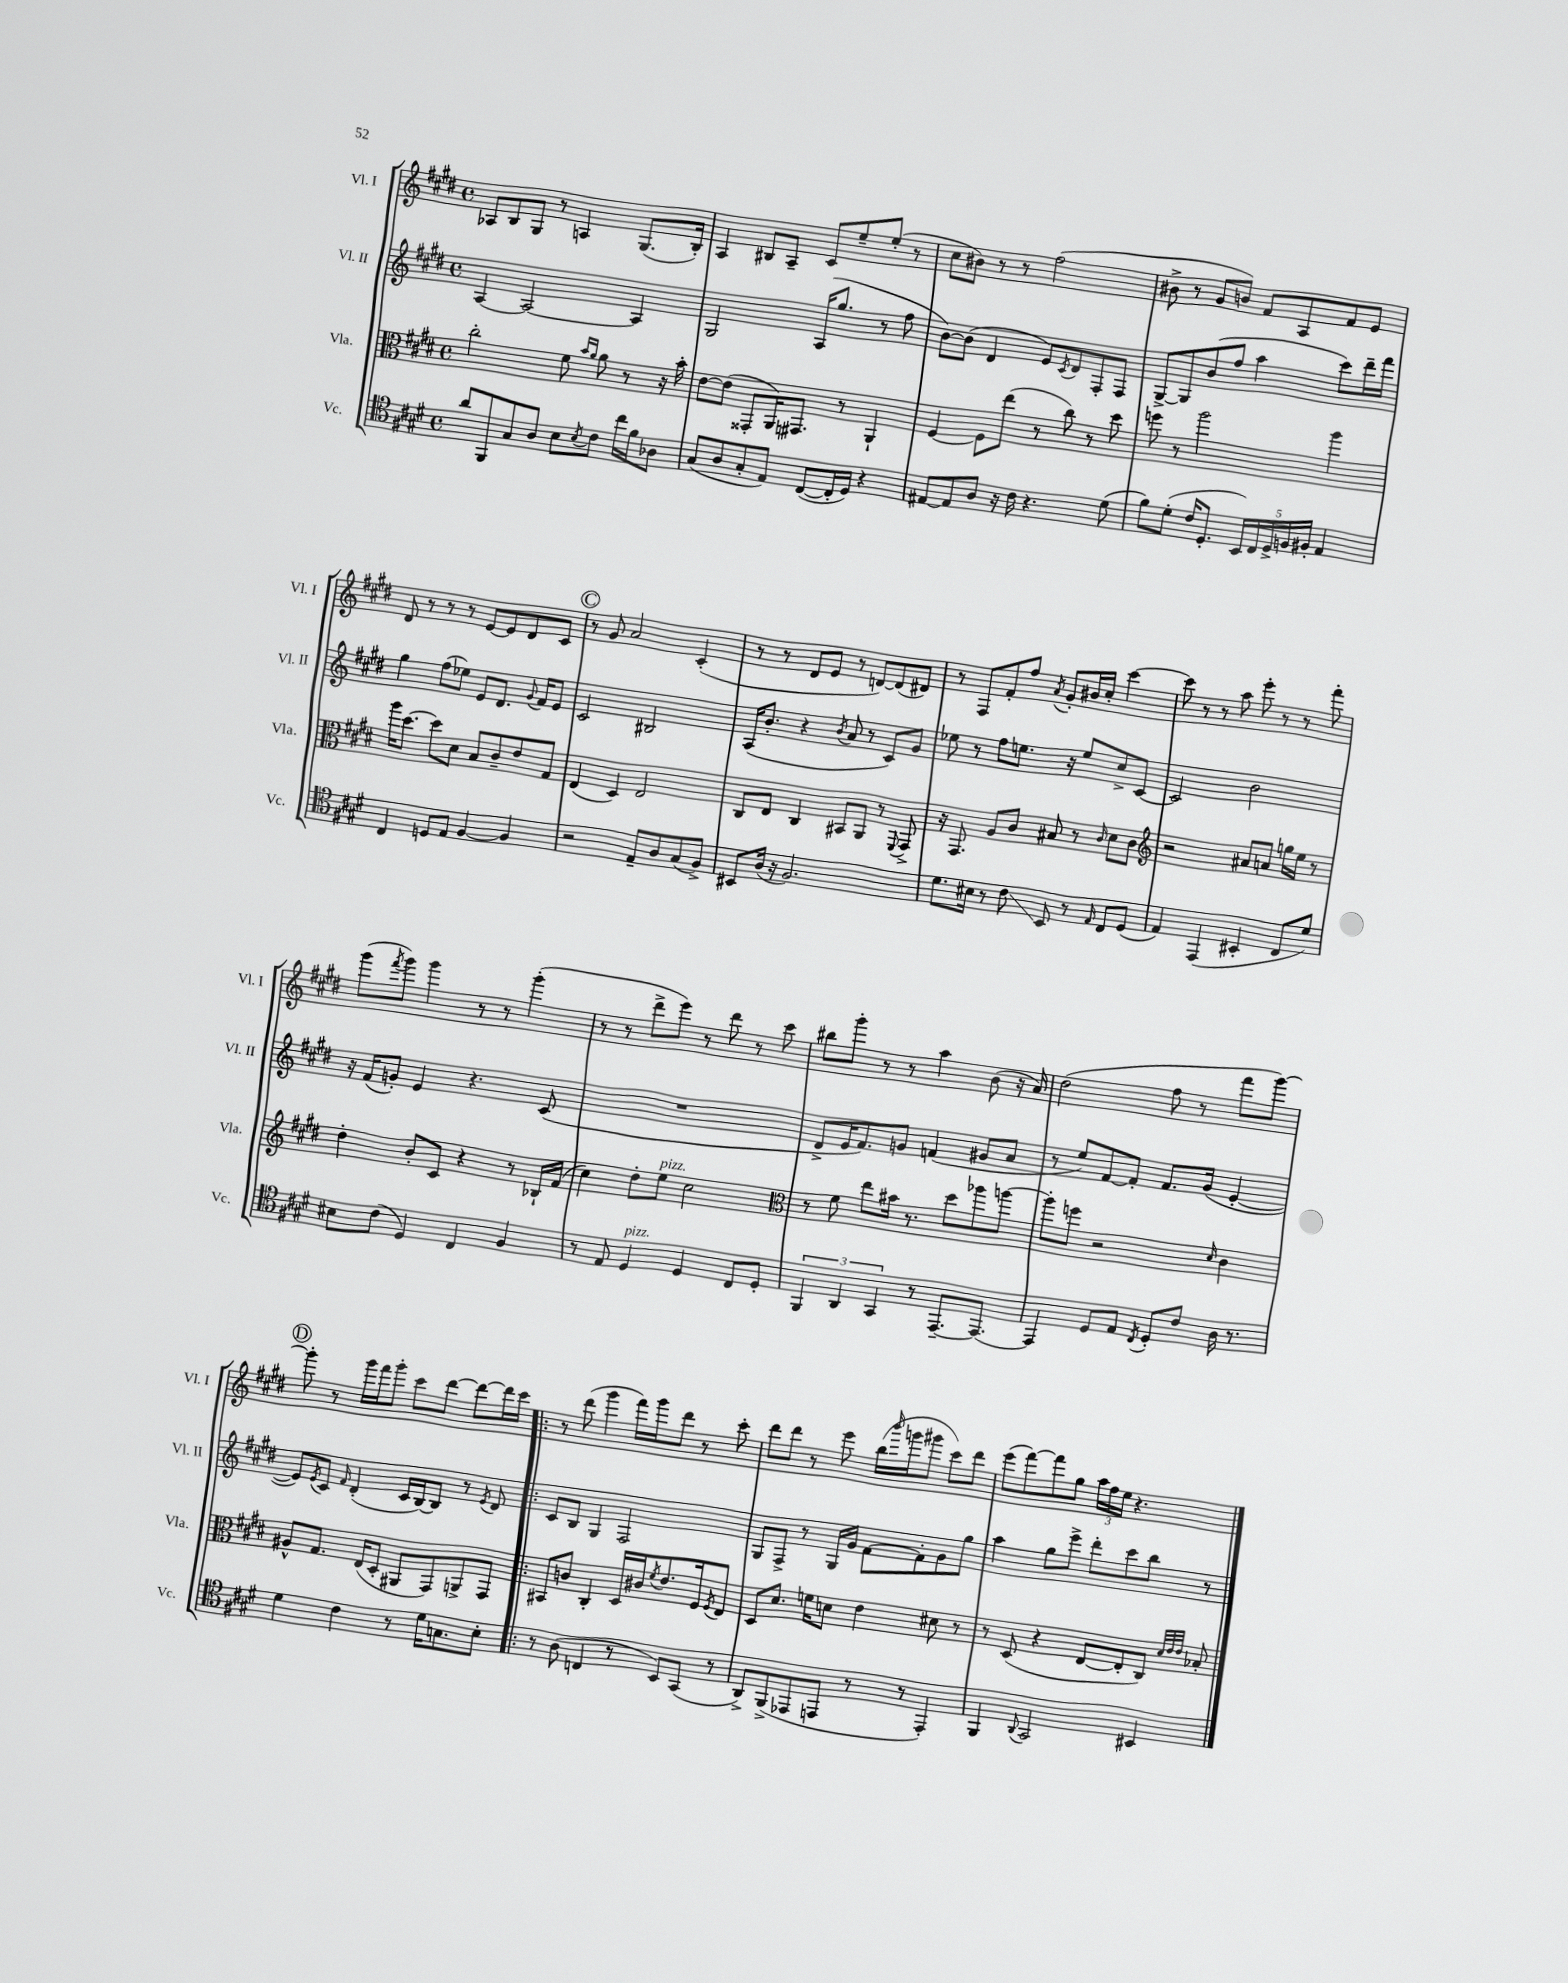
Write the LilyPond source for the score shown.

<<
\new StaffGroup <<
\new Staff = "s0" \with { instrumentName = "Vl. I" shortInstrumentName = "Vl. I" } {
    \clef treble \key e \major \defaultTimeSignature \time 4/4
    aes8 b8 gis8 r8 a4 gis8.( b16-.) |
    a4 bis8 a8-- cis'8 e''8-- e''8-.( r8 |
    cis''8 bis'8) r8 r8 fis''2( |
    bis'8-> r8 gis'8 b'8) fis'8 a8 fis'8 e'8 |
    dis'8 r8 r8 r8 e'8~ e'8 dis'8 cis'8 |
    \mark \markup { \circle "C" } r8 gis'8 a'2 cis'4-.( |
    r8 r8 dis'8 e'8 r8 d'8~) d'8( dis'8) |
    r8 fis8 fis'8-. fis''8 \acciaccatura { a'8 } gis'8-. bis'16 cis''16-. cis'''4~ |
    cis'''8 r8 r8 a''8 e'''8-. r8 r8 fis'''8-. |
    gis'''8( \acciaccatura { fis'''8 } gis'''8) gis'''4 r8 r8 gis'''4-.( |
    r8 r8 dis'''8-> e'''8) r8 dis'''8 r8 cis'''8 |
    bis''8 gis'''8-. r8 r8 a''4 b'8( r16 a'16) |
    dis''2( fis''8 r8 fis'''8 gis'''8~) |
    \mark \markup { \circle "D" } gis'''8-. r8 gis'''16 fis'''16 gis'''8-. cis'''8 dis'''8~ dis'''8~ dis'''16 cis'''16 |
    \bar ".|:" r8 dis'''8( gis'''4 fis'''16) gis'''16 dis'''8 r8 cis'''8-. |
    dis'''8 dis'''8 r8 e'''8 b''16( \grace { b'''16 } g'''16 gis'''8 cis'''8) dis'''8 |
    e'''8( fis'''8~) fis'''8 gis''8 \tuplet 3/2 { a''16 fis''16 e''16 } r4. \bar "|." |
}
\new Staff = "s1" \with { instrumentName = "Vl. II" shortInstrumentName = "Vl. II" } {
    \clef treble \key e \major \defaultTimeSignature \time 4/4
    a4~ a2~ a4 |
    gis2 a16( gis''8. r8 fis''8 |
    b'8~) b'8( dis'4 e'8) \acciaccatura { cis'8 } dis'8 fis8-. fis8 |
    gis8~-> gis8 b'8( fis''8 a''4 cis'''8) dis'''16-- fis'''16 |
    gis''4 fis''8( ees''8) e'8 dis'8. \appoggiatura { gis'8 } fis'16 e'8 |
    \mark \markup { \circle "C" } cis'2 bis2 |
    a16( b'8.-. r4 \acciaccatura { b'8 } a'8 r8 cis'8) gis'8 |
    ees''8 r8 fis''8 e''8. r16 e''8 cis''8-> cis'8~ |
    cis'2 b'2 |
    r16 fis'16( g'8-.) e'4 r4. cis'8( |
    R1 |
    dis'8-> e'16 fis'8.) g'8 f'4( gis'8 a'8 |
    r8 e''8) fis'8~ fis'8-. fis'8. gis'16( e'4~-. |
    \mark \markup { \circle "D" } e'8) \acciaccatura { e'8 } cis'8 \grace { fis'16 } dis'4-.( cis'16 b16~) b8 r8 \acciaccatura { e'8 } dis'8 |
    \bar ".|:" cis'8 b8 gis4 fis2 |
    gis8 fis8-> r8 gis16 gis'16 fis'8~ fis'8-. gis'8 gis''8 |
    a''4 gis''8 e'''8-> dis'''8-. cis'''8 b''8 r8 \bar "|." |
}
\new Staff = "s2" \with { instrumentName = "Vla." shortInstrumentName = "Vla." } {
    \clef alto \key e \major \defaultTimeSignature \time 4/4
    cis''2-. fis'8 \grace { b'16 a'16 } a'8 r8 r16 b'16-. |
    e'8~ e'8( gisis,8-. a,16) gis,8. r8 a,4-! |
    fis4~ fis8 e''8( r8 cis''8) r8 dis''8 |
    f''8 r8 a''2 a''4 |
    a''16 dis''8.~ dis''8 dis'8 b8 cis'8-- e'8 gis8 |
    \mark \markup { \circle "C" } e4( dis4) e2 |
    cis8 e8 cis4 bis,8 a,8 r8 \appoggiatura { fis,8 } gis,8-> |
    r16 gis,8. a8 cis'8 bis8 r8 \grace { cis'16 } dis'8 cis'8 |
    \clef treble r2 ais'8 a'8 g''16 e''16 r8 |
    dis''4-. b'8-. cis'8 r4 r8 bes16-! fis'16( |
    cis''4) dis''8-. e''8^\markup { \italic "pizz." } cis''2 |
    \clef alto r8 fis'8 e''8 bis'16 r8. dis''8 aes''8 a''8~ |
    a''8-. f''8 r2 \grace { dis'16 } cis'4 |
    \mark \markup { \circle "D" } ais8-^ gis8. e16( dis8-. ais,8 gis,8) a,8-> gis,8 |
    \bar ".|:" bis,8 c'8 cis4-. dis16 cis'16 \acciaccatura { fis'8 } e'8. fis16 \acciaccatura { fis8 } e8 |
    dis8 dis'8. f'16 d'8 e'4 dis'8 r8 |
    r8 dis8( r4 e8~ e8-. cis8) \grace { dis'32 e'32 e'32 } bes8-. \bar "|." |
}
\new Staff = "s3" \with { instrumentName = "Vc." shortInstrumentName = "Vc." } {
    \clef tenor \key e \major \defaultTimeSignature \time 4/4
    a'8 fis,8 gis8 a8 b8 \acciaccatura { b8 } cis'8 cis''16 fis'16 aes8 |
    gis8( a8 gis8-. e8) cis8~( cis16-. dis16) r4 |
    eis8~ eis8 a8 r16 cis'16 r4. dis'8( |
    fis'8) dis'8-.( cis'16 dis8.-. \tuplet 5/4 { b,16) cis16 dis16-> f16 fis16-. } e4 |
    cis4 d8 e8 fis4~ fis4 |
    \mark \markup { \circle "C" } r2 e8-- a8 gis8( fis8->) |
    bis,8 a16( r16 fis2.) |
    dis'8. bis16 r8 cis'8\glissando b,8 r8 \grace { e16 } cis8 dis8( |
    e4) e,4( bis,4-. cis8 dis'8) |
    bis8 cis'8( dis4) cis4 fis4 |
    r8 e8 dis4^\markup { \italic "pizz." } dis4 cis8 dis8-. |
    \tuplet 3/2 { fis,4 a,4 gis,4 } r8 e,8.~-- e,8.~ |
    e,4 dis8 e8 \acciaccatura { cis8 } dis8-. cis'8 a16 r8. |
    \mark \markup { \circle "D" } dis'4 cis'4 r8 dis'16 g8. b8-. |
    \bar ".|:" r8 a8( c4 r8 b,8) gis,8( r8 |
    a,8->) fis,8->( ees,8 e,8 r8 r8 e,4-.) |
    fis,4 \appoggiatura { a,8 } gis,2 bis,4 \bar "|." |
}
>>
>>
\layout { \context { \Score \remove "Bar_number_engraver" } }
